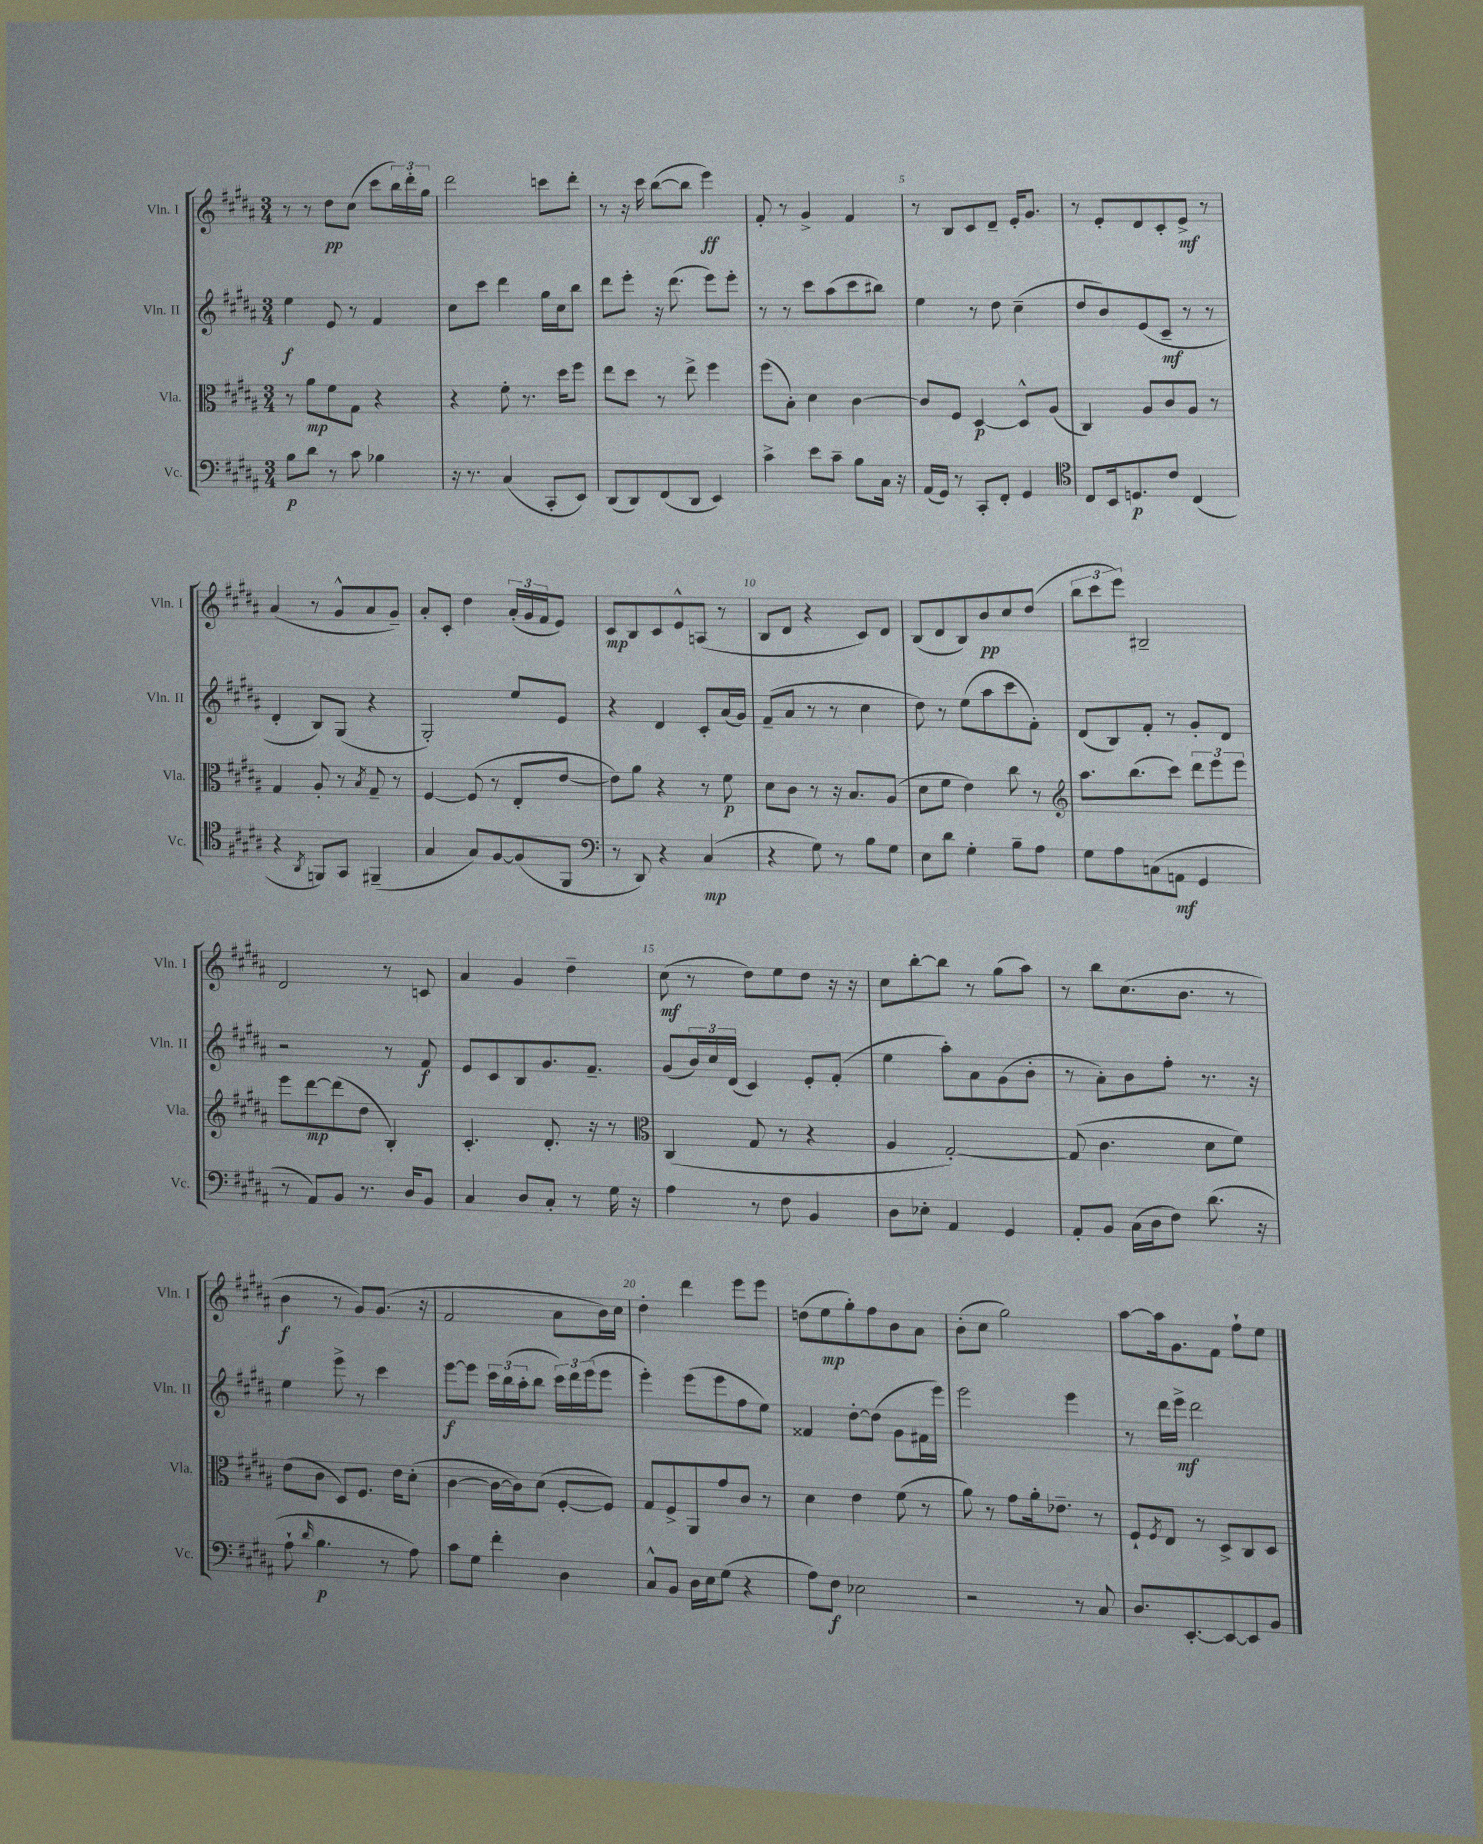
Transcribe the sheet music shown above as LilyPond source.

<<
\new StaffGroup <<
\new Staff = "s0" \with { instrumentName = "Vln. I" shortInstrumentName = "Vln. I" } {
    \clef treble \key b \major \numericTimeSignature \time 3/4
    r8 r8 dis''8\pp cis''8( cis'''8 \tuplet 3/2 { b''16) dis'''16-. gis''16 } |
    dis'''2 c'''8 dis'''8-. |
    r8 r16 cis'''16 b''8~( b''8 e'''4\ff) |
    fis'8-. r8 gis'4-> fis'4 |
    r8 b8 cis'8 dis'8-- e'16-. gis'8. |
    r8 e'8-. dis'8 cis'8-. e'8->\mf r8 |
    ais'4( r8 gis'8-^ ais'8 gis'8--) |
    ais'8-. cis'8-. dis''4 \tuplet 3/2 { ais'16-.( gis'16 fis'16 } e'8) |
    cis'8\mp b8 cis'8 e'8-^ a8( r8 |
    b8 dis'8 r4 cis'8) dis'8 |
    b8( dis'8 b8) b'8\pp cis''8 dis''8( |
    \tuplet 3/2 { b''8 cis'''8 e'''8) } bis2-- |
    dis'2 r8 c'8 |
    ais'4 gis'4 dis''4-- |
    cis''8\mf( r8 dis''8) e''8 dis''8 r16 r16 |
    cis''8 b''8~-. b''8 r8 gis''8( ais''8) |
    r8 b''8 cis''8.( b'8. r8 |
    b'4\f r8 gis'8) gis'8.( r16 |
    fis'2 ais'8 b'16) cis''16 |
    dis''4-. dis'''4 e'''8 e'''8 |
    d''8( e''8\mp gis''8-.) fis''8 b'8 ais'8 |
    b'8-.( cis''8 gis''2) |
    ais''8~ ais''16 gis'8. fis'8 fis''8-! e''8 \bar "|." |
}
\new Staff = "s1" \with { instrumentName = "Vln. II" shortInstrumentName = "Vln. II" } {
    \clef treble \key b \major \numericTimeSignature \time 3/4
    e''4\f e'8 r8 fis'4 |
    cis''8 cis'''8 dis'''4 gis''16 cis''16 b''8 |
    dis'''8 e'''8-. r16 dis'''8.( e'''8) e'''8-. |
    r8 r8 cis'''8 ais''8( cis'''8 bis''8) |
    e''4 r8 dis''8 cis''4--( |
    dis''8 b'8) e'8( cis'8--\mf r8 r8 |
    dis'4-. b8) gis8( r4 |
    gis2-.) e''8 e'8 |
    r4 dis'4 cis'8-. ais'16( gis'16) |
    fis'8--( ais'8 r8 r8 cis''4 |
    dis''8) r8 e''8( ais''8 cis'''8 fis'8-.) |
    dis'8( b8) fis'8-. r8 gis'8-. dis'8 |
    r2 r8 fis'8\f |
    e'8 cis'8 b8 gis'8. fis'8.-- |
    gis'8( \tuplet 3/2 { b'16) cis''16 dis'16( } cis'4) e'8-. fis'8-.( |
    e''4 ais''8-.) ais'8 gis'8( b'8-. |
    r8 ais'8-.) b'8 fis''8-. r8. r16 |
    e''4 e'''8-> r8 cis'''4 |
    e'''8~\f e'''8 \tuplet 3/2 { cis'''16 b''16( ais''16-. } b''8 \tuplet 3/2 { cis'''16) dis'''16 e'''16( } e'''8 |
    e'''4-.) e'''8( e'''8 fis''8 e''8) |
    fisis'4 dis''8~-. dis''8( gis'8 fis'16 e'''16) |
    e'''2 e'''4 |
    r8 dis'''16 e'''16->\mf dis'''2 \bar "|." |
}
\new Staff = "s2" \with { instrumentName = "Vla." shortInstrumentName = "Vla." } {
    \clef alto \key b \major \numericTimeSignature \time 3/4
    r8 ais'8\mp fis'8 gis8 r4 |
    r4 fis'8-. r8. dis''16 fis''8 |
    e''8 dis''8 r8 e''8-> fis''4 |
    fis''8( b8-.) dis'4 cis'4~ |
    cis'8 fis8 dis4~\p dis8-^ ais8( |
    cis4) ais8 cis'8 ais8 r8 |
    gis4 ais8-. r8 \acciaccatura { b8 } gis8-- r8 |
    fis4~ fis8( r8 e8-. e'8~ |
    e'8) ais'8 r4 r8 fis'8\p |
    dis'8 cis'8 r8 r16 b8. ais8( |
    dis'8 fis'8 e'4) cis''8 r8 |
    \clef treble ais''8. b''8.( cis'''8) \tuplet 3/2 { dis'''8 e'''8 e'''8 } |
    e'''8 dis'''8~\mp dis'''8( dis''8 b4-.) |
    cis'4.-. dis'8.-. r16 r8 |
    \clef alto cis4( gis8 r8 r4 |
    ais4 gis2~-.) |
    gis8( cis'4. dis'8 fis'8) |
    e'8( cis'8 dis8) fis8. e'16 dis'8-.( |
    cis'4~ cis'16~ cis'16) dis'8( fis8~-. fis8) |
    gis8 fis8-> ais,8 gis'8 cis'8 r8 |
    dis'4 e'4 fis'8( r8 |
    ais'8) r8 gis'8 ais'16-. ees'8.-- r8 |
    fis8-! \acciaccatura { fis8 } e8 r8 dis8-> cis8 dis8 \bar "|." |
}
\new Staff = "s3" \with { instrumentName = "Vc." shortInstrumentName = "Vc." } {
    \clef bass \key b \major \numericTimeSignature \time 3/4
    b8\p dis'8 r8 cis'8 bes4 |
    r16 r8. cis4( cis,8-. e,8) |
    dis,8( dis,8) fis,8( dis,8 e,4) |
    cis'4-> e'8 cis'8-- b8 cis16 r16 |
    ais,16( gis,16) r8 cis,8-. fis,8-. gis,4 |
    \clef tenor cis8 b,16 d8.\p cis'8 cis4( |
    r4 \acciaccatura { ais,8 } f,8) gis,8 fis,4--( |
    gis4 gis8) fis8~ fis8( fis,8 |
    \clef bass r8 dis,8) r4 cis4\mp( |
    r4 gis8) r8 b8 gis8 |
    e8 dis'8 gis4-. b8-- ais8 |
    gis8 ais8 c8( a,8\mf gis,4 |
    r8 ais,8) b,8 r8. dis16 b,8 |
    cis4 dis8 cis8-. r8 gis16 r16 |
    ais4 r8 fis8 b,4 |
    dis8 ees8-. ais,4 gis,4 |
    ais,8-. b,8 cis16( dis16 fis8) dis'8.( r16 |
    ais8-! \grace { dis'16 } b4.\p r8 ais8) |
    cis'8 gis8 fis'4-. dis4 |
    cis8-^ b,8 dis16 e16 gis8( r4 |
    ais8) fis8\f ees2 |
    r2 r8 cis8 |
    dis8. e,8.~-. e,8~ e,8 b,8 \bar "|." |
}
>>
>>
\layout { \context { \Score \override BarNumber.break-visibility = ##(#f #t #t) barNumberVisibility = #(every-nth-bar-number-visible 5) } }
